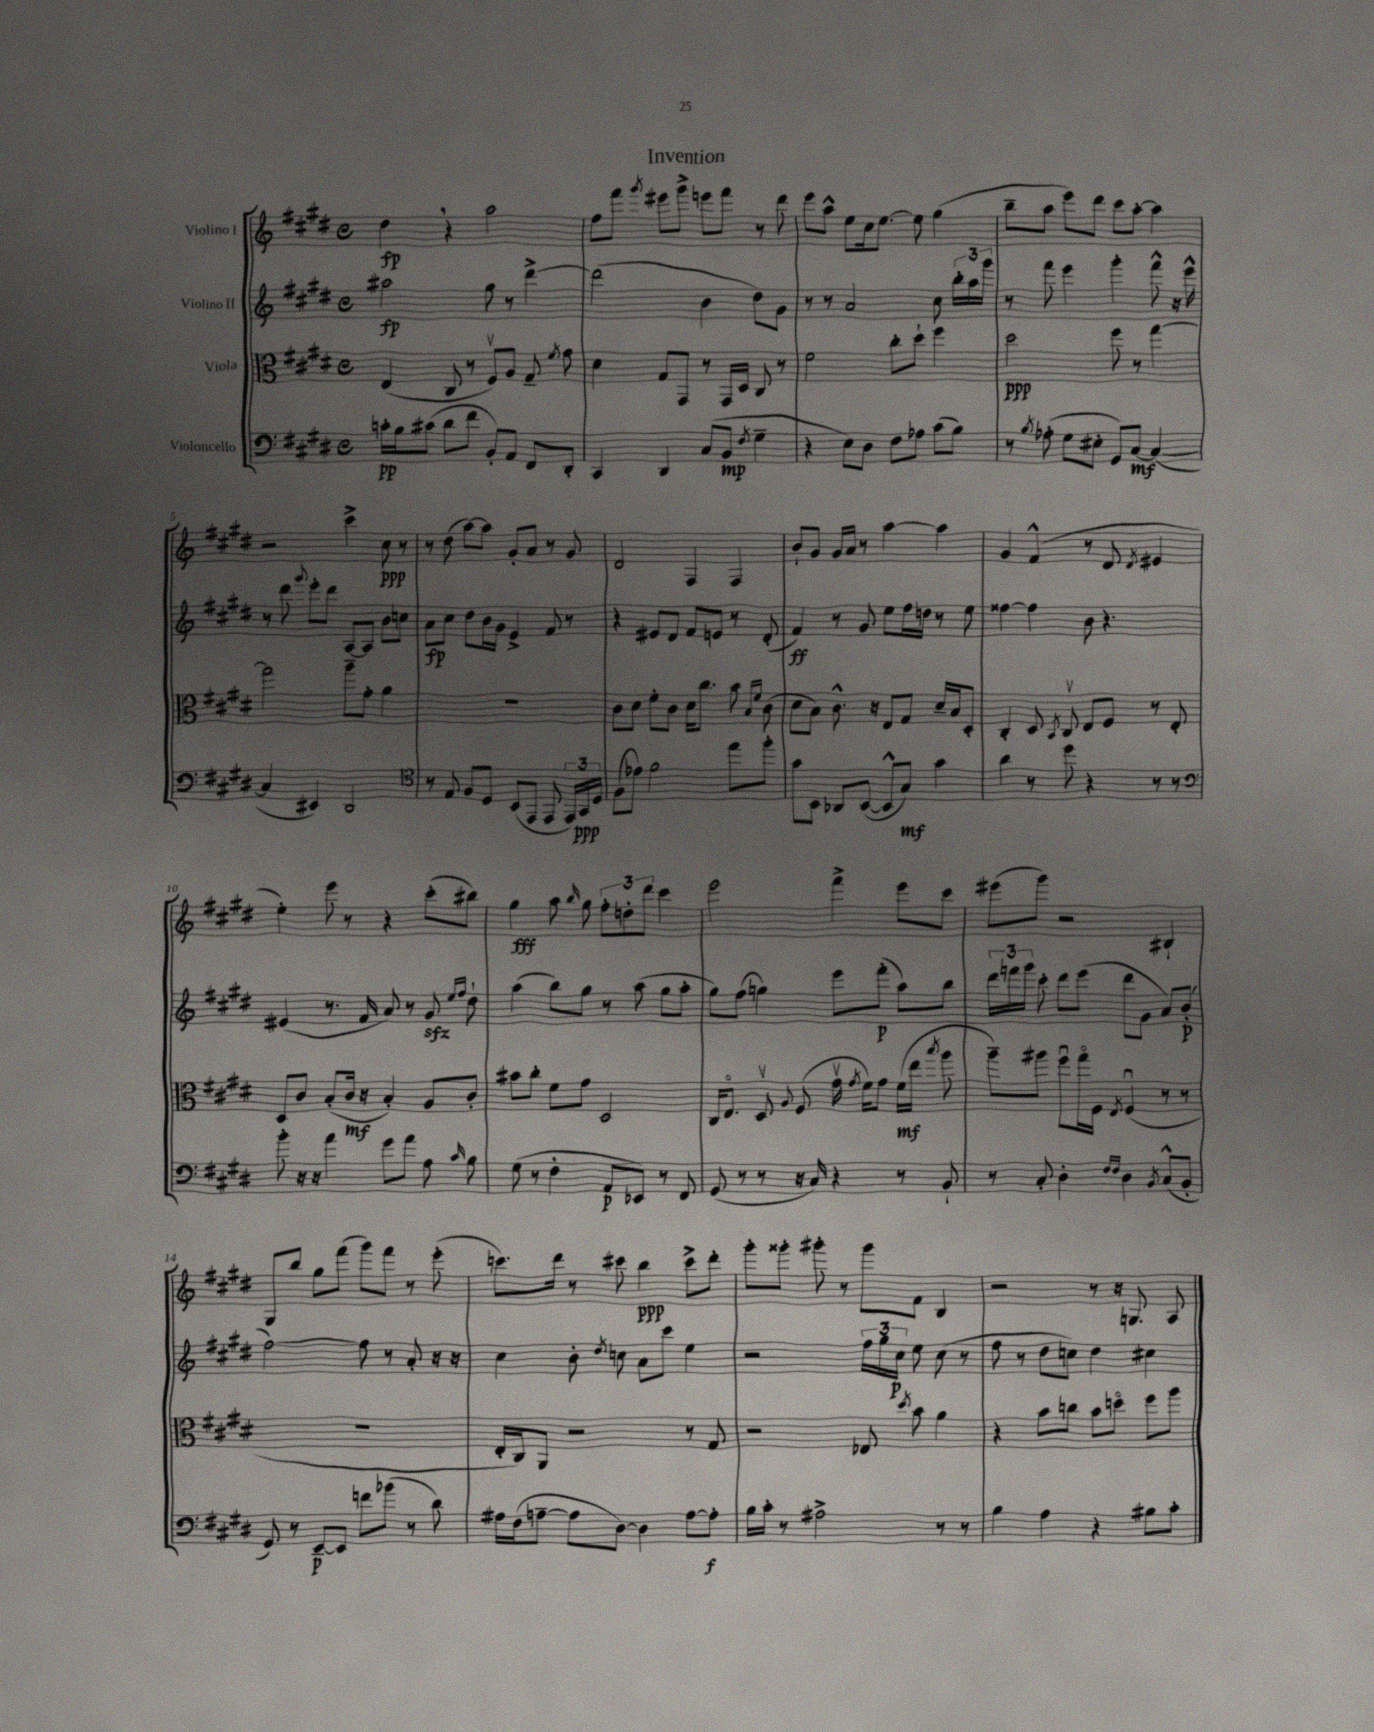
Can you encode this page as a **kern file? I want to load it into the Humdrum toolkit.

**kern	**dynam	**kern	**dynam	**kern	**dynam	**kern	**dynam
*part4	*part4	*part3	*part3	*part2	*part2	*part1	*part1
*staff4	*staff4	*staff3	*staff3	*staff2	*staff2	*staff1	*staff1
*I"Violoncello	*	*I"Viola	*	*I"Violino II	*	*I"Violino I	*
*clefF4	*	*clefC3	*	*clefG2	*	*clefG2	*
*k[f#c#g#d#]	*	*k[f#c#g#d#]	*	*k[f#c#g#d#]	*	*k[f#c#g#d#]	*
*M4/4	*	*M4/4	*	*M4/4	*	*M4/4	*
*met(c)	*	*met(c)	*	*met(c)	*	*met(c)	*
=1	=1	=1	=1	=1	=1	=1	=1
16cn'\LL	pp	(4E/	.	2aa#X\	fp	4dd#,\	fp
16B\J	.	.	.	.	.	.	.
(8c#X\J	.	.	.	.	.	.	.
8d#\L	.	8C#/	.	.	.	4r	.
8f#\J	.	8r	.	.	.	.	.
8BB'/L)	.	8F#v/L)	.	8gg#\	.	2aa\	.
8AA/J	.	8A/J	.	8r	.	.	.
8FF#/L	.	8G#~/	.	[4ddd#^\	.	.	.
.	.	8qf#/	.	.	.	.	.
8DD#'/J	.	8g#\	.	.	.	.	.
=2	=2	=2	=2	=2	=2	=2	=2
4CC#/	.	4d#\	.	(2ddd#\]	.	8ff#\L	.
.	.	.	.	.	.	8fff#\J	.
.	.	.	.	.	.	8qggg#/	.
4DD#/	.	8G#/L	.	.	.	8eee#X\L	.
.	.	8GG#/J	.	.	.	8ggg#^\J	.
(8C#/L	.	8r	.	4b\	.	8eeen\L	.
8BB/J	mp	16GG#/LL	.	.	.	8fff#\J	.
.	.	16D#/JJ	.	.	.	.	.
8qF#/	.	.	.	.	.	.	.
4G#~\	.	8C#/	.	8dd#\L)	.	8r	.
.	.	8r	.	8g#\J	.	8ddd#\	.
=3	=3	=3	=3	=3	=3	=3	=3
4r	.	2f#\	.	8r	.	8eee\L	.
.	.	.	.	8r	.	8aa^^\J	.
8E\L)	.	.	.	2a/	.	8ee\L	.
8D#\J	.	.	.	.	.	16cc#\k	.
.	.	.	.	.	.	[8.ee\J	.
8F#\L	.	8cc#'\L	.	.	.	.	.
8A-X\J	.	8dd#`\J	.	.	.	8ee\]	.
(8c#\L	.	4ff#\	.	8cc#\	.	(4gg#\	.
8B\J)	.	.	.	24bb'\LL	.	.	.
.	.	.	.	24aa\	.	.	.
.	.	.	.	24ggg#\JJ	.	.	.
=4	=4	=4	=4	=4	=4	=4	=4
8r	.	2dd#\	ppp	8r	.	8bb~\L	.
8qB/	.	.	.	.	.	.	.
(8A-X'\	.	.	.	8fff#\	.	8aa\J	.
8G#\L	.	.	.	4eee\	.	8eee\L)	.
8E#X'\J	.	.	.	.	.	8ddd#\J	.
8GG#/L)	.	8ff#\	.	4ggg#'\	.	8ccc#\L	.
[8C#/J	mf	8r	.	.	.	[8aa'\J	.
(4C#/_	.	[4gg#\	.	8fff#^^\	.	4aa\]	.
.	.	.	.	16r	.	.	.
.	.	.	.	16eee^^\	.	.	.
!!LO:LB:g=z
=5	=5	=5	=5	=5	=5	=5	=5
4C#/]	.	2gg#\]	.	8r	.	2r	.
.	.	.	.	8ddd#\	.	.	.
.	.	.	.	8qqggg#/	.	.	.
4EE#X/)	.	.	.	8eee'\L	.	.	.
.	.	.	.	8ddd#\J	.	.	.
2DD#/	.	8aa~\L	.	[8A/L	.	4ccc#^\	.
.	.	8g#'\J	.	8A/J]	.	.	.
.	.	4a\	.	8b\L	.	8cc#\	ppp
.	.	.	.	8ccn\J	.	8r	.
=6	=6	=6	=6	=6	=6	=6	=6
*clefC4	*	*	*	*	*	*	*
8r	.	1r	.	8a\L	fp	8r	.
8E/	.	.	.	8cc#\J	.	(8dd#\	.
8F#/L	.	.	.	8dd#\L	.	[8aa\L)	.
8D#/J	.	.	.	16b\L	.	8aa\J]	.
.	.	.	.	16g#\JJ	.	.	.
(8BB/L	.	.	.	4e^/	.	8g#'/L	.
8EE/J	.	.	.	.	.	8a/J	.
8EE/	.	.	.	8f#/	.	8r	.
24EE/LL)	.	.	.	8r	.	8g#/	.
24GG#/	ppp	.	.	.	.	.	.
24D#/JJ	.	.	.	.	.	.	.
=7	=7	=7	=7	=7	=7	=7	=7
(8F#\L	.	8c#\L	.	4r	.	2d#/	.
8e-X\J)	.	8d#\J	.	.	.	.	.
2f#\	.	8f#'\L	.	8e#X/L	.	.	.
.	.	8c#\J	.	8d#/J	.	.	.
.	.	16d#\KL	.	8f#/L	.	4F#/	.
.	.	8.cc#\J	.	.	.	.	.
.	.	.	.	8en/J	.	.	.
8ee\L	.	8b\	.	8r	.	4F#/	.
.	.	16qqB/LL	.	.	.	.	.
.	.	16qqf#/JJ	.	.	.	.	.
8ff#'\J	.	(8c#\	.	(8d#'/	.	.	.
=8	=8	=8	=8	=8	=8	=8	=8
8g#\L	.	8d#\L	.	4f#/)	ff	8b`/L	.
8BB\J	.	8B\J)	.	.	.	8g#/J	.
8AA-X/L	.	8.c#^^\	.	8r	.	16g#/LL	.
.	.	.	.	.	.	16a/JJ	.
([8BB/J	.	.	.	8g#/	.	8r	.
.	.	16r	.	.	.	.	.
8BB^^/L]	.	8E/L	.	8ee\L	.	[4aa\	.
8G#/J)	mf	8G#/J	.	16ff#\L	.	.	.
.	.	.	.	16ddn\JJ	.	.	.
4g#\	.	16d#~/LL	.	8r	.	4aa\]	.
.	.	16B/J	.	.	.	.	.
.	.	8D#'/J	.	8ee\	.	.	.
=9	=9	=9	=9	=9	=9	=9	=9
4a\	.	4C#'/	.	[4ff##X\	.	4g#/	.
8r	.	8D#/	.	4ff##\]	.	(4f#^^/	.
.	.	8qBB/	.	.	.	.	.
8dd#\	.	8C#v/	.	.	.	.	.
4r	.	8E/L	.	8b\	.	8r	.
.	.	8F#/J	.	4.r	.	8d#/	.
.	.	.	.	.	.	8qd#/	.
8r	.	8r	.	.	.	4e#X/	.
8r	.	8E'/	.	.	.	.	.
!!LO:LB:g=z
=10	=10	=10	=10	=10	=10	=10	=10
*clefF4	*	*	*	*	*	*	*
8b'\	.	8D#/L	.	(4e#X/	.	4ee'\)	.
16r	.	8c#/J	.	.	.	.	.
16r	.	.	.	.	.	.	.
4a\	.	(8B'/L	.	8.r	.	8eee\	.
.	.	16c#/Jk	mf	.	.	8r	.
.	.	16r	.	16f#/	.	.	.
8g#\L	.	4B'/)	.	8a/)	.	4r	.
8a\J	.	.	.	8r	.	.	.
8A\	.	8A/L	.	8g#zz/	.	(8ccc#'\L	.
.	.	.	.	16qqee/LL	.	.	.
16qqc#/	.	.	.	16qqff#/JJ	.	.	.
8B\	.	8c#'/J	.	8dd#`\	.	8bb#X\J)	.
=11	=11	=11	=11	=11	=11	=11	=11
(8G#\	.	8b#X\L	.	(4aa\	.	4gg#\	fff
8r	.	8cc#'\J	.	.	.	.	.
4F#'\	.	8f#\L	.	8bb\L)	.	8aa\	.
.	.	.	.	.	.	16qqbb/	.
.	.	8g#\J	.	8gg#\J	.	8gg#\	.
8AA/L	p	2D#/	.	8r	.	12ff#'\L	.
.	.	.	.	.	.	12ddn'\	.
8EE-X/J)	.	.	.	(8aa\	.	.	.
.	.	.	.	.	.	12ddd#\J	.
8r	.	.	.	8gg#\L	.	4ccc#\	.
8FF#/	.	.	.	8aa'\J	.	.	.
=12	=12	=12	=12	=12	=12	=12	=12
(8GG#/	.	16C#/KL	.	8gg#\L)	.	2eee\	.
.	.	8.E/J	.	.	.	.	.
8r	.	.	.	(8ff#\J	.	.	.
8r	.	8D#v/	.	4ggn\)	.	.	.
.	.	8qqA/	.	.	.	.	.
16r	.	(8F#/	.	.	.	.	.
16C#/)	.	.	.	.	.	.	.
4r	.	16g#v\	.	8eee\L	.	4fff#^\	.
.	.	8qg#/	.	.	.	.	.
.	.	16f#\KL)	.	.	.	.	.
.	.	8g#\J	.	(8fff#'\J	p	.	.
8r	.	(16f#\LL	mf	8aa\L)	.	8eee\L	.
.	.	16ee\JJ	.	.	.	.	.
.	.	8qbb/	.	.	.	.	.
8BB`/	.	8aa\	.	8bb\J	.	8ccc#\J	.
=13	=13	=13	=13	=13	=13	=13	=13
8r	.	8aa~\L)	.	24ddd#\LL	.	(8eee#X\L	.
.	.	.	.	24fffn\	.	.	.
.	.	.	.	24ggg#\JJ	.	.	.
8C#'/	.	8aa#X\J	.	8ccc#'\	.	8ggg#\J)	.
4D#'\	.	8ff#u\L	.	8ddd#\L	.	2r	.
.	.	16gg#\L	.	(8eee\J	.	.	.
.	.	16F#\JJ	.	.	.	.	.
16qqF#/LL	.	.	.	.	.	.	.
16qqF#/JJ	.	8qE/	.	.	.	.	.
4D#\	.	(4F#u/	.	8ddd#\L	.	.	.
.	.	.	.	8g#\J	.	.	.
8qBB/	.	.	.	.	.	.	.
(8C#^^/L	.	8r	.	8a/L)	.	4B#X`/	.
8BB'/J	.	8r	.	(8b'/J	p	.	.
!!LO:LB:g=z
=14	=14	=14	=14	=14	=14	=14	=14
8GG#/)	.	1r	.	[2ff#\)	.	8G#/L	.
8r	.	.	.	.	.	8bb/J	.
[8EE~/L	p	.	.	.	.	8gg#\L	.
8EE/J]	.	.	.	.	.	(8fff#\J	.
8fn\L	.	.	.	8ff#\]	.	8ggg#\L)	.
(8b-X\J	.	.	.	8r	.	8fff#\J	.
8r	.	.	.	8a'/	.	8r	.
8d#\)	.	.	.	16r	.	(8eee'\	.
.	.	.	.	16r	.	.	.
=15	=15	=15	=15	=15	=15	=15	=15
16A#X\LL	.	16E'/LL	.	4cc#\	.	8.cccn\L)	.
(16F#\J	.	16C#/J)	.	.	.	.	.
[8An~\J	.	8AA/J	.	.	.	.	.
.	.	.	.	.	.	16ddd#\Jk	.
8A\L]	.	2r	.	8b'\	.	8r	.
.	.	.	.	8qdd#/	.	.	.
[8D#\J)	.	.	.	8ccn\	.	8ccc#X\	.
4D#\]	.	.	.	8a\L	.	4bb\	ppp
.	.	.	.	8ccc#\J	.	.	.
[8A\L	.	8r	.	4ee\	.	8ccc#^\L	.
8A'\J]	f	8G#/	.	.	.	8ddd#'\J	.
=16	=16	=16	=16	=16	=16	=16	=16
16B\LL	.	2r	.	2r	.	8ggg#'\L	.
16c#'\JJ	.	.	.	.	.	.	.
8r	.	.	.	.	.	8ggg##X'\J	.
2A#X^\	.	.	.	.	.	8ggg#X'\	.
.	.	.	.	.	.	8r	.
.	.	8E-X/	.	24ff#\LL	.	8ggg#\L	.
.	.	.	.	24gg#\	.	.	.
.	.	.	.	24cc#\JJ	p	.	.
.	.	8qdd#/	.	.	.	.	.
.	.	8b\	.	8ee\	.	8f#\J	.
8r	.	4a\	.	(8cc#\	.	4B/	.
8r	.	.	.	8r	.	.	.
=17	=17	=17	=17	=17	=17	=17	=17
4B\	.	4r	.	8ff#\	.	2r	.
.	.	.	.	8r	.	.	.
4A\	.	8b\L	.	8dd#\L	.	.	.
.	.	8ccn\J	.	8ccn\J)	.	.	.
4r	.	8b\L	.	4dd#\	.	8r	.
.	.	8ddn\J	.	.	.	16r	.
.	.	.	.	.	.	8.Gn/	.
8B#X\L	.	8ff#\L	.	4cc#X\	.	.	.
8c#'\J	.	8aa\J	.	.	.	8A/	.
==	==	==	==	==	==	==	==
*-	*-	*-	*-	*-	*-	*-	*-
